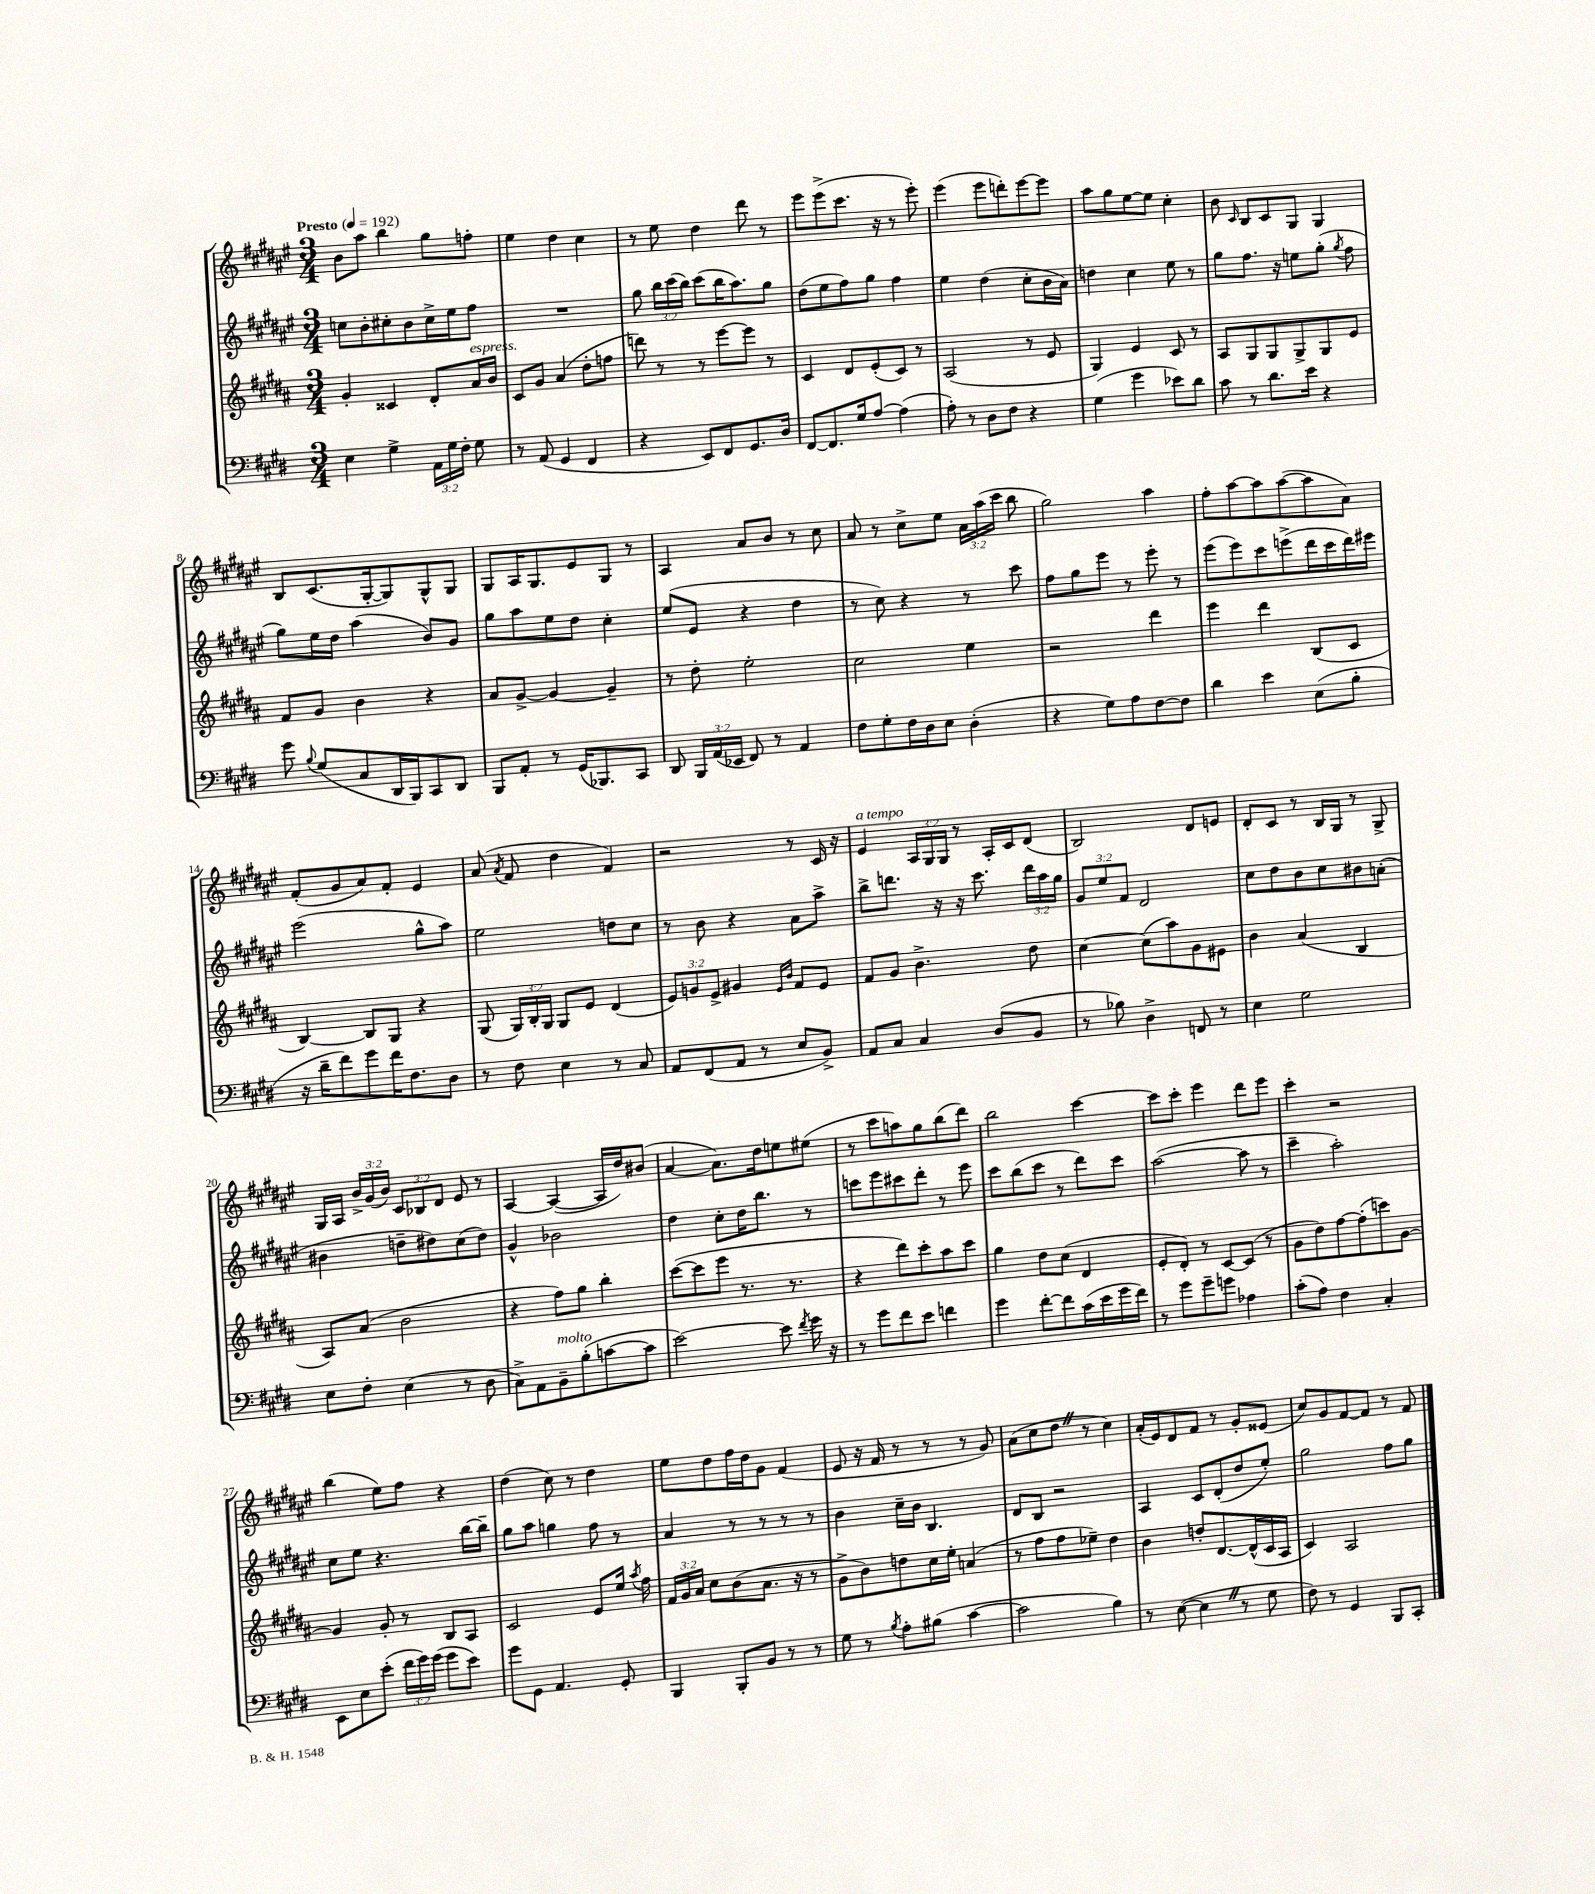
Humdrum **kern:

**kern	**kern	**kern	**kern
*part4	*part3	*part2	*part1
*staff4	*staff3	*staff2	*staff1
*clefF4	*clefG2	*clefG2	*clefG2
*k[f#c#g#d#]	*k[f#c#g#d#a#]	*k[f#c#g#d#a#e#]	*k[f#c#g#d#a#e#]
*M3/4	*M3/4	*M3/4	*M3/4
*MM192	*MM192	*MM192	*MM192
=1	=1	=1	=1
!	!	!	!LO:TX:a:B:t=Presto
4E\	4g#'/	8ccn\L	8b\L
.	.	8b'\	8aa#\J
4G#^\	4c##X/	8cc#X'\	4bb\
.	.	8b\	.
24AA\LL	8d#'/L	16cc#^\L	8gg#\L
24G#\	.	.	.
.	.	16ee#\J	.
24F#'\JJ	.	.	.
!	!LO:TX:a:i:t=espress.	!	!
8G#\	16a#/L	8ff#\J	8ffn'\J
.	16b/JJ	.	.
=2	=2	=2	=2
8r	8c#/L	2.r	4ee#\
(8AA/	8g#/J	.	.
4GG#/	(4a#/	.	4dd#\
4FF#/	8dd#'\L	.	4cc#\
.	8ffn\J	.	.
=3	=3	=3	=3
4r	8dddn\)	8gg#\	8r
.	8r	24bb\LL	8ee#\
.	.	(24ccc#\	.
.	.	24bb\JJ)	.
8EE/L)	8r	(8ccc#\L	4dd#\
8FF#/	[8eee\L	16bb\K	.
.	.	8.aa#\)	.
8.GG#/	8eee\J]	.	8ddd#\
.	8r	8gg#\J	8r
16D#/Jk	.	.	.
=4	=4	=4	=4
[8FF#/L	4c#/	(8dd#\L	8eee#\L
8.FF#/]	.	8ee#\	(8eee#^\
.	8d#/L	8ff#\)	8.ccc#\J
16G#/k	.	.	.
[8A/J	(8e'/	8gg#\J	.
.	.	.	16r
(4A\]	8c#/J)	4ff#\	8r
.	8r	.	8eee#'\)
=5	=5	=5	=5
8A'\)	(2A#/	4ee#\	(4eee#\
8r	.	.	.
8D#\L	.	(4dd#\	8eee#\L
8F#\J	.	.	8dddn'\)
4r	8r	8cc#'\L	[8eee#\
.	8e/	16b\L	8eee#\J]
.	.	16a#\JJ)	.
=6	=6	=6	=6
(4G#\	4G#/)	4ddn\	8aa#\L
.	.	.	8gg#\
4g#\	4e/	4cc#\	[8ee#\
.	.	.	8ee#\J]
8e-X\L)	8c#/	8ee#\	4cc#'\
8d#\J	8r	8r	.
=7	=7	=7	=7
8c#\	8A#/L	8gg#\L	8b\
.	.	.	16qqc#/
8r	8G#/	8.ff#\J	8B/L
8.d#\L	8G#/	.	8c#/
.	.	16r	.
.	8G#^/	8een\L	8G#/J
16e\Jk	.	.	.
4r	8G#/	(8gg#'\J	4G#/
.	.	8qgg#/	.
.	8e/J	8ff#\	.
!!LO:LB:g=z
=8	=8	=8	=8
8g#\	8f#/L	8gg#\L)	8B/L
8qqB/	.	.	.
(8G#/L	8g#/J	16ee#\L	(8.c#/
.	.	16dd#\JJ	.
8C#/	4b\	(4aa#\	.
.	.	.	[16G#'/k
16DD#/L	.	.	8G#/])
16BBB/J)	.	.	.
8CC#/	4r	8b/L)	8G#^^/
8DD#/J	.	8g#/J	8G#/J
=9	=9	=9	=9
8BBB/L	8a#/L	8gg#\L	8G#/L
8AA'/J	[8g#^/J	8aa#\	16A#/K
.	.	.	8.G#/
8r	4g#/_	8ee#\	.
(16GG#/KL	.	8dd#\J	8e#/
8.BBB-X/)	.	.	.
.	4g#~/]	4cc#'\	8G#/J
8CC#/J	.	.	8r
=10	=10	=10	=10
8DD#/	8r	(8ee#/L	4A#/
24BBB/LL	8dd#'\	8e#/J	.
(24AA/	.	.	.
24EE-X/JJ	.	.	.
8FF#/)	2ee'\	4r	8a#/L
8r	.	.	8b/J
4AA/	.	4dd#\	8r
.	.	.	8cc#\
=11	=11	=11	=11
8F#\L	2cc#\	8r	8a#/
8G#'\	.	8cc#\)	8r
16F#\L	.	4r	8cc#^\L
16D#\J	.	.	.
8E\J	.	.	8ee#\J
(4D#'\	4ee\	8r	24a#\LL
.	.	.	(24aa#\
.	.	.	24ccc#\JJ
.	.	8ccc#\	8bb\
=12	=12	=12	=12
4r	2r	8ff#\L	2gg#\)
.	.	8gg#\	.
8G#\L)	.	8eee#\J	.
8A\	.	8r	.
[8F#\	4ddd#\	8eee#'\	4aa#\
8F#\J]	.	8r	.
=13	=13	=13	=13
4d#\	4eee\	(8eee#\L	8ff#'\L
.	.	8eee#\)	[8aa#\
4e\	4ddd#\	8ccc#\	8aa#\]
.	.	(8eeen^\	([8aa#\
(8E\L	(8B/L	16ddd#\L	8aa#\]
.	.	16ccc#\	.
8B'\J	8c#/J	16ddd#\)	8a#\J)
.	.	16eee#X\JJ	.
!!LO:LB:g=z
=14	=14	=14	=14
16r	[4B/)	(2eee#\	(8f#'/L
16d#~\KL	.	.	.
8f#\)	.	.	8g#/
8g#\	8B/L]	.	8a#/)
16f#\K	8G#/J	.	8f#'/J
8.F#\	.	.	.
.	4r	8gg#^^\L	4e#/
8D#\J	.	8aa#\J)	.
=15	=15	=15	=15
8r	(8G#/	2ee#\	(8a#/
.	.	.	8qa#/
8F#\	24G#/LL)	.	8f#/
.	24B'/	.	.
.	24G#/JJ	.	.
4E\	8G#/L	.	4dd#\
.	8e/J	.	.
8r	(4d#/	8ddn\L	4f#/)
8C#/	.	8cc#\J	.
=16	=16	=16	=16
8AA/L	12e/L)	8r	2r
.	12gn/	.	.
(8FF#/	.	8b\	.
.	12e^/J	.	.
8AA/J	4g#X/	4r	.
8r	.	.	.
.	16qqe/LL	.	.
.	16qqb/JJ	.	.
8E/L	8f#/L	8a#\L	8r
8BB^/J)	8e/J	8aa#^\J	16c#/
.	.	.	16r
=17	=17	=17	=17
!	!	!	!LO:TX:a:i:t=a tempo
8AA/L	8f#/L	8bb^\L	4e#/
8C#/J	8g#/J	8.dddn\J	.
4C#/	4.b^\	.	24A#/LL
.	.	.	24G#/
.	.	16r	.
.	.	.	24G#/JJ
.	.	16r	8r
.	.	8.ccc#\	.
(8D#/L	.	.	16A#'/LL
.	.	.	16c#/J
8BB/J	8dd#\	24ddd\LL	(8d#/J
.	.	24aa#\	.
.	.	24gg#\JJ	.
=18	=18	=18	=18
8r	[4cc#\	12g#/L	2B/)
.	.	12ee#/	.
8B-X\)	.	.	.
.	.	12f#/J	.
4D#^\	(8cc#\L]	2d#/	.
.	8aa#\)	.	.
8FFn/	8g#\	.	8d#/L
8r	8e#X\J	.	8en/J
=19	=19	=19	=19
4E\	4b\	8cc#\L	8d#'/L
.	.	8dd#\	8c#/J
2G#\	(4a#/	8b\	8r
.	.	8cc#\	16B/LL
.	.	.	16G#/JJ
.	4B/	8b#X\	8r
.	.	(8an'\J	8G#^/
!!LO:LB:g=z
=20	=20	=20	=20
8E\L	8A#/L)	4b#X\	16G#/LL
.	.	.	16A#/JJ
8F#'\J	(8a#/J	.	24b^/LL
.	.	.	(24g#/
.	.	.	24b/JJ)
(4E\	2b\	8ddn~\L	12c#/L
.	.	.	12B-X/
.	.	8dd#X\)	.
.	.	.	12d#/J
8r	.	(8cc#\	8e#/
8D#\	.	8dd#\J)	8r
=21	=21	=21	=21
8C#^\L)	4r	4g#^^/	[4A#/
8AA\	.	.	.
!LO:TX:a:i:t=molto	!	!	!
8BB~\	8ff#\L)	2b-X\	(4A#/_
(8B'\	8gg#\J	.	.
[8cn\	4bb'\	.	16A#/LL]
.	.	.	16dd#/J)
8c\J]	.	.	(8b#X/J
=22	=22	=22	=22
[2e\)	([8ccc#\L	4dd#\	[4a#/
.	8ccc#\]	.	.
.	8eee\J	8cc#'\L	8.a#\L])
.	8.r	16dd#\K	.
.	.	8.bb\J	16dd#\k
8e\]	.	.	8een\
.	8.r	.	.
8qf#/	.	.	.
16g#\	.	8r	(8ee#X\J
16r	.	.	.
=23	=23	=23	=23
8r	4r	8cccn\L	8r
8g#\L	.	8eee#\	8ccc#\L
8f#\	8ddd#\L)	8ccc#X\	8aan\)
8e\J	8ccc#'\	8ddd#'\J	8gg#\
4fn\	8aa#\	8r	(8bb\
.	8ccc#\J	8eee#\	8ddd#\J)
=24	=24	=24	=24
4g#\	4gg#\	8ccc#\L	2bb\
.	.	(8bb\	.
[8f#'\L	8dd#\L	8ccc#\J	.
8f#\]	(8cc#\J	8r	.
(16c#\L	4d#/	8ddd#\L)	[4ccc#\
16e\	.	.	.
16g#\	.	8ccc#\J	.
16f#\JJ)	.	.	.
=25	=25	=25	=25
8r	8e'/L	([2aa#\	8ccc#\L]
8g#\L	8d#'/J)	.	8ccc#'\J
8g#~\	8r	.	4eee#\
8gn\J	[8c#/L	.	.
4A-X\	(8c#/J]	8aa#\]	8ddd#\L
.	8r	8r	8eee#\J
=26	=26	=26	=26
(8c#'\L	8g#\L	4ccc#~\	4ccc#'\
8A\J)	8dd#\)	.	.
4F#\	[8ff#\	2aa#'\)	2r
.	(8ff#'\]	.	.
4C#'/	8cccn\)	.	.
.	[8g#\J	.	.
!!LO:LB:g=z
=27	=27	=27	=27
8EE\L	4g#/]	8cc#\L	(4bb\
8E\	.	8ee#\J	.
(8e'\J	8g#'/	4.r	8ee#\L)
24f#\LL	8r	.	8ff#\J
24g#\)	.	.	.
(24g#\JJ	.	.	.
8g#\L	8B/L	.	4r
8e\J)	8A#/J	[16bb\LL	.
.	.	16bb~\JJ]	.
=28	=28	=28	=28
8g#\L	2c#/	8gg#\L	(4dd#\
8GG#\J	.	8aa#\J	.
4.AA/	.	4ggn\	8cc#\)
.	.	.	8r
.	8e/L	8ff#\	4dd#\
8GG#'/	16ee/Jk	8r	.
.	8qaa#/	.	.
.	16ff#\	.	.
=29	=29	=29	=29
4BBB/	24f#/LL	4a#/	8ee#\L
.	24g#/	.	.
.	24a#/JJ	.	.
.	8cc#\L	.	8dd#\
8BBB'/L	(8b\	8r	16ff#\L
.	.	.	16dd#\J
8BB/J	8.a#\J	8r	8g#\J
8r	.	8r	(4f#/
.	16r	.	.
8r	8r	8r	.
=30	=30	=30	=30
8G#\	8g#^\L	4b\	8e#/
8r	8b\)	.	16r
.	.	.	16f#/
8qB/	.	.	.
8A'\L	8ddn\	16cc#~\LL	8r
.	.	16b\JJ	.
(8B#X\J	16cc#\L	4.B/	8r
.	16ee'\JJ	.	.
[4c#\	(4an/	.	8r
.	.	.	8g#/)
=31	=31	=31	=31
2c#\]	8r	8d#/L	(8a#\L
.	8ff#\L	8B/J	8cc#\
.	8ff#\	2r	8dd#Z\J
.	8ee-X~\J)	.	8r
4B\)	4dd#\	.	4cc#\)
=32	=32	=32	=32
8r	4b\	4A#/	(16a#'/LL
.	.	.	16e#/J)
([8E\	.	.	8d#/
4EZ\]	8ddn'/L	8c#/L	8f#/J
.	[8.d#/	(8d#'/	8r
8r	.	8dd#/	8g#'/L
.	(16d#^^/L]	.	.
8G#\	16c#/	8ee#'/J)	(8e##X/J
.	16A#/JJ	.	.
=33	=33	=33	=33
8F#\)	4c#/)	2gg#\	8cc#/L)
8r	.	.	8g#/
4GG#/	2A#/	.	[8f#/
.	.	.	8f#/J]
8BBB/L	.	8ff#\L	8r
8CC#'/J	.	8gg#\J	8f#/
==	==	==	==
*-	*-	*-	*-
